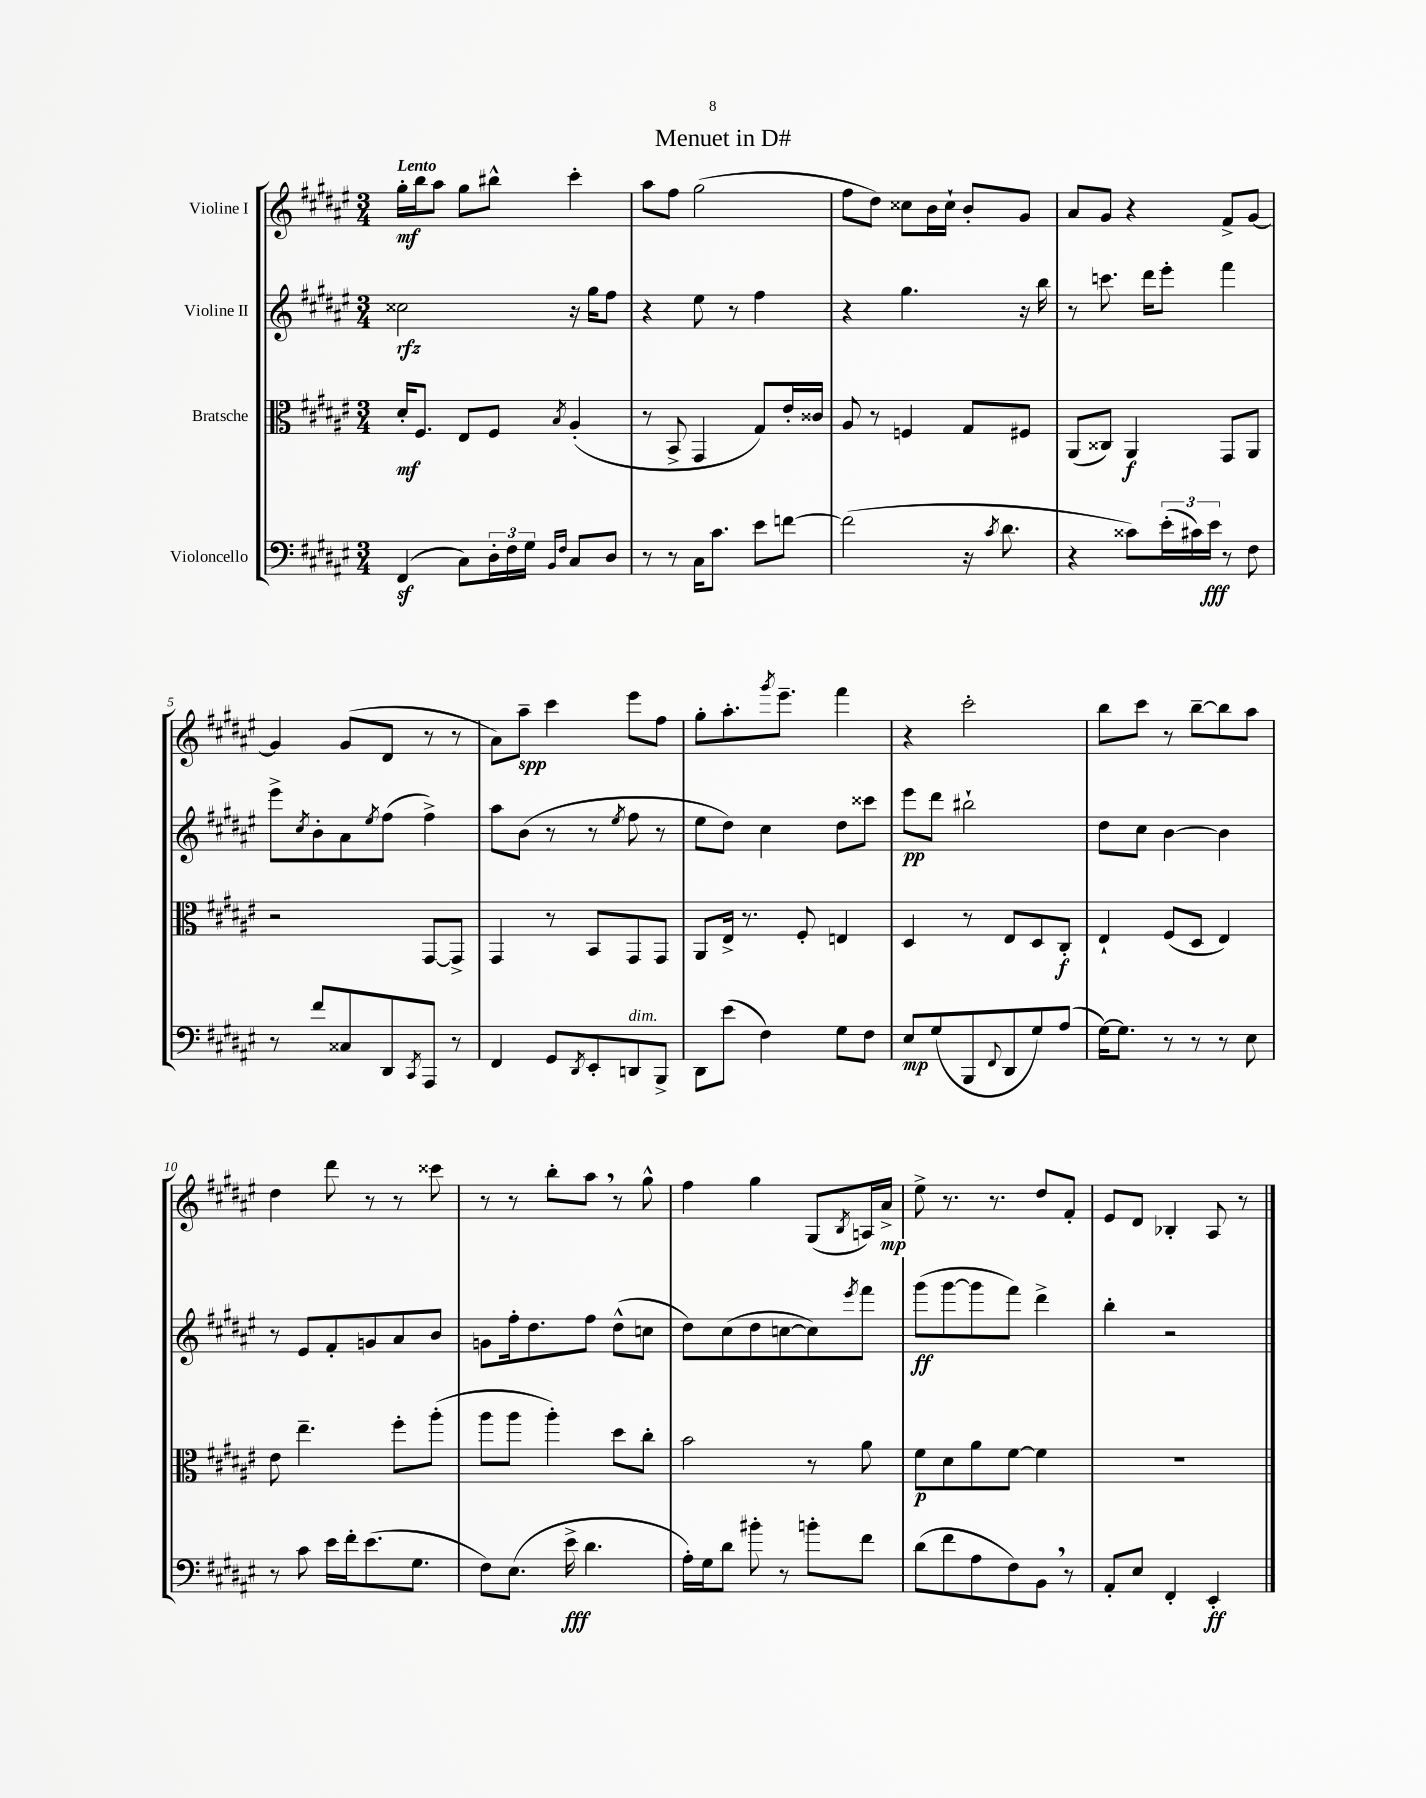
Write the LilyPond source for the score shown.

\header { title = "Menuet in D#" }
<<
\new StaffGroup <<
\new Staff = "s0" \with { instrumentName = "Violine I" } {
    \clef treble \key fis \major \numericTimeSignature \time 3/4 \tempo "Lento"
    gis''16-.\mf b''16 ais''8 gis''8 bis''8-^ cis'''4-. |
    ais''8 fis''8 gis''2( |
    fis''8 dis''8) cisis''8 b'16 cisis''16-! b'8-. gis'8 |
    ais'8 gis'8 r4 fis'8-> gis'8~ |
    gis'4 gis'8( dis'8 r8 r8 |
    ais'8) ais''8--\spp cis'''4 eis'''8 fis''8 |
    gis''8-. ais''8.-. \acciaccatura { gis'''8 } eis'''8.-- fis'''4 |
    r4 cis'''2-. |
    b''8 cis'''8 r8 b''8~-- b''8 ais''8 |
    dis''4 dis'''8 r8 r8 cisis'''8 |
    r8 r8 b''8-. ais''8 \breathe r8 gis''8-^ |
    fis''4 gis''4 gis8( \acciaccatura { b8 } a16) ais'16->\mp |
    eis''8-> r8. r8. dis''8 fis'8-. |
    eis'8 dis'8 bes4-. ais8 r8 \bar "|." |
}
\new Staff = "s1" \with { instrumentName = "Violine II" } {
    \clef treble \key fis \major \numericTimeSignature \time 3/4
    cisis''2\rfz r16 gis''16 fis''8 |
    r4 eis''8 r8 fis''4 |
    r4 gis''4. r16 b''16 |
    r8 c'''8. dis'''16 eis'''8-. fis'''4 |
    eis'''8-> \acciaccatura { cis''8 } b'8-. ais'8 \acciaccatura { eis''8 } fis''8( fis''4->) |
    ais''8 b'8( r8 r8 \acciaccatura { eis''8 } fis''8 r8 |
    eis''8 dis''8) cis''4 dis''8 cisis'''8 |
    eis'''8\pp dis'''8 bis''2-! |
    dis''8 cis''8 b'4~ b'4 |
    r8 eis'8 fis'8-. g'8 ais'8 b'8 |
    g'8 fis''16-. dis''8. fis''8 dis''8-^( c''8 |
    dis''8) cis''8( dis''8 c''8~ c''8) \acciaccatura { eis'''8 } fis'''8 |
    gis'''8\ff( gis'''8~ gis'''8 fis'''8) dis'''4-> |
    b''4-. r2 \bar "|." |
}
\new Staff = "s2" \with { instrumentName = "Bratsche" } {
    \clef alto \key fis \major \numericTimeSignature \time 3/4
    dis'16-.\mf fis8. eis8 fis8 \acciaccatura { b8 } ais4-.( |
    r8 b,8-> gis,4 gis8) eis'16-. cisis'16 |
    ais8 r8 f4 gis8 fis8 |
    ais,8( cisis8) ais,4\f gis,8 ais,8 |
    r2 gis,8~ gis,8-> |
    gis,4 r8 b,8 gis,8 gis,8 |
    ais,8 eis16-> r8. fis8-. e4 |
    dis4 r8 eis8 dis8 cis8-.\f |
    eis4-! fis8( dis8 eis4) |
    eis'8 eis''4.-- fis''8-. ais''8-.( |
    ais''8 ais''8 ais''4-.) dis''8 cis''8-. |
    b'2 r8 ais'8 |
    fis'8\p dis'8 ais'8 fis'8~ fis'4 |
    R2. \bar "|." |
}
\new Staff = "s3" \with { instrumentName = "Violoncello" } {
    \clef bass \key fis \major \numericTimeSignature \time 3/4
    fis,4\sf( cis8) \tuplet 3/2 { dis16-. fis16 gis16 } \grace { b,16 fis16 } cis8 dis8 |
    r8 r8 cis16 cis'8. eis'8 f'8~ |
    f'2( r16 \acciaccatura { cis'8 } dis'8. |
    r4 cisis'8) \tuplet 3/2 { eis'16-.( cis'16) eis'16\fff } r8 fis8 |
    r8 fis'8 cisis8 dis,8 \acciaccatura { cis,8 } ais,,8 r8 |
    fis,4 gis,8 \acciaccatura { dis,8 } eis,8-. d,8^\markup { \italic "dim." } b,,8-> |
    dis,8 eis'8( fis4) gis8 fis8 |
    eis8\mp gis8( b,,8 \appoggiatura { fis,8 } dis,8 gis8) ais8( |
    gis16~) gis8. r8 r8 r8 eis8 |
    r8 cis'8 eis'16 fis'16-. eis'8.( gis8. |
    fis8) eis8.( eis'16->\fff dis'4. |
    ais16-.) gis16 dis'8 bis'8-. r8 b'8-. fis'8 |
    dis'8( fis'8 ais8 fis8) b,8 \breathe r8 |
    ais,8-. eis8 fis,4-. eis,4-.\ff \bar "|." |
}
>>
>>
